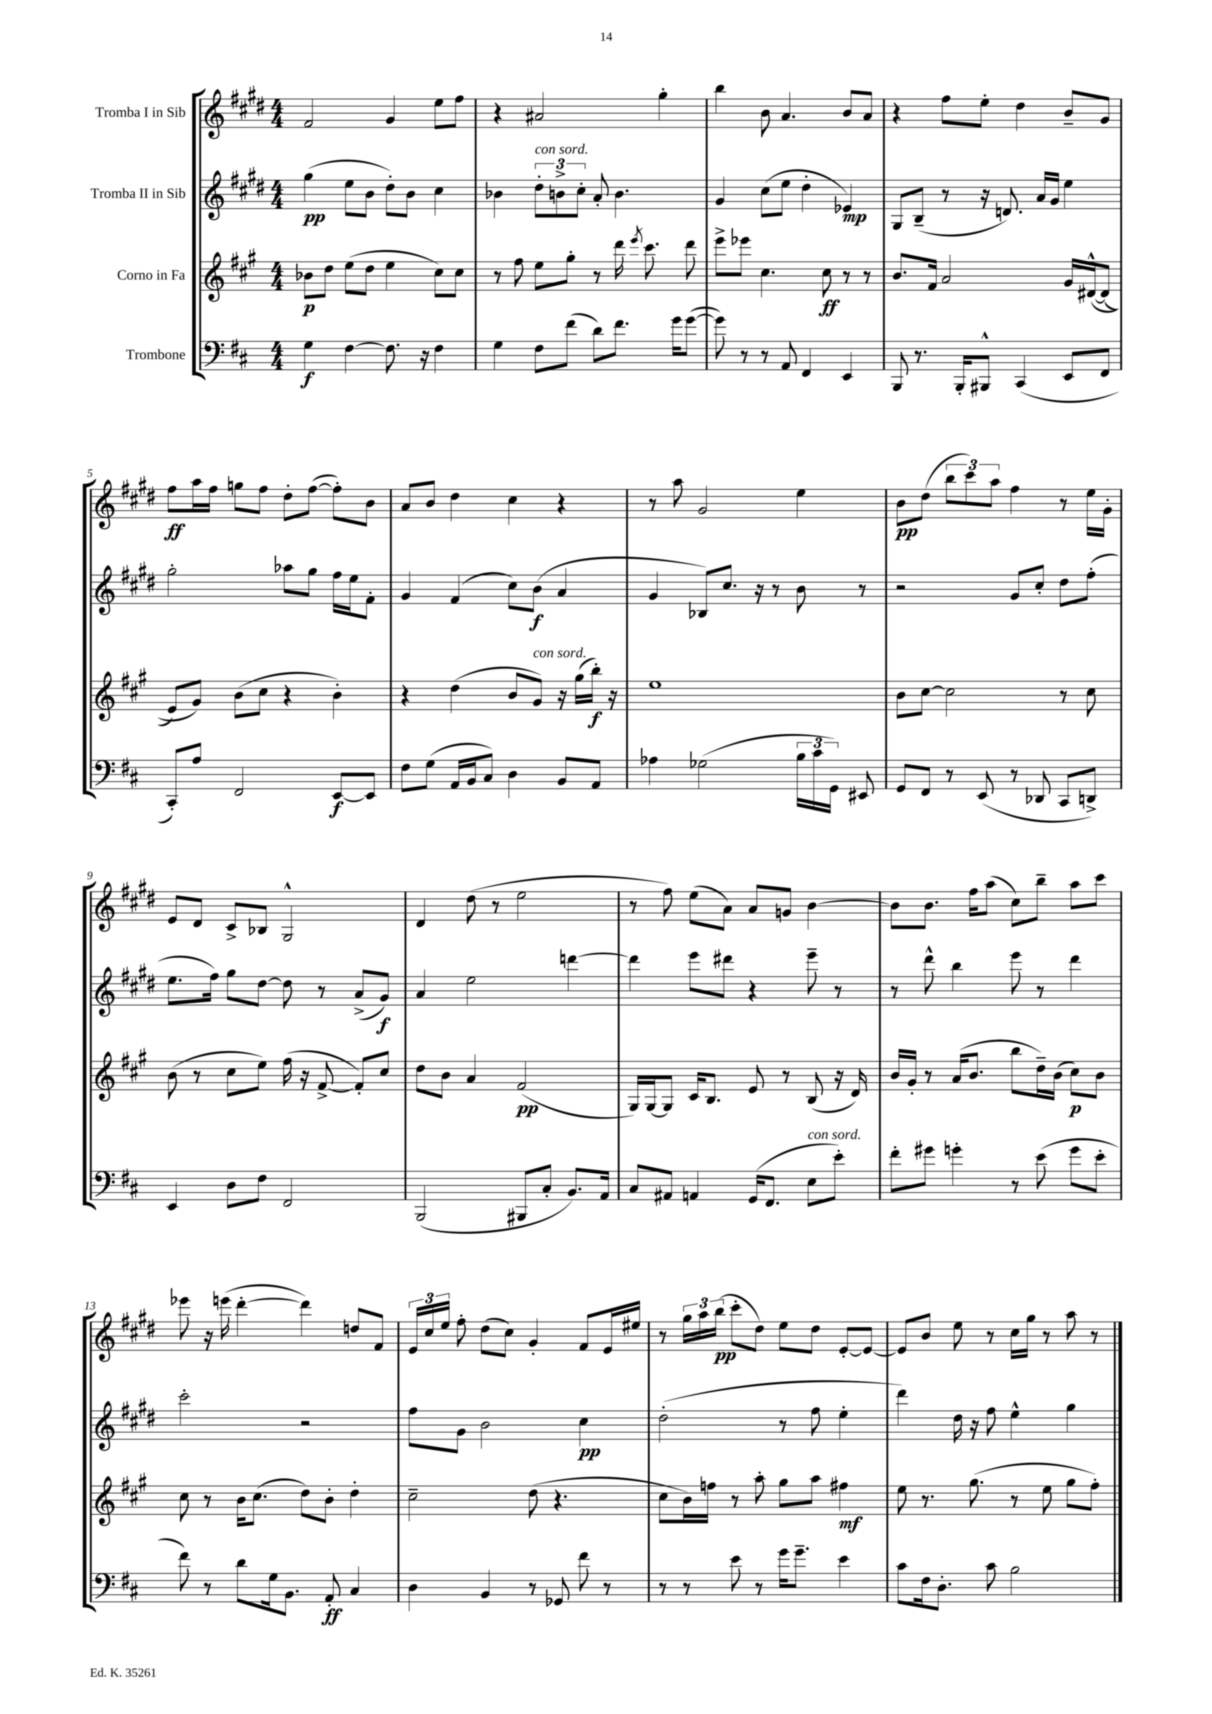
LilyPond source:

<<
\new StaffGroup <<
\new Staff = "s0" \with { instrumentName = "Tromba I in Sib" } {
    \clef treble \key e \major \numericTimeSignature \time 4/4
    \autoBeamOff fis'2 gis'4 e''8[ fis''8] |
    r4 ais'2 gis''4-. |
    b''4 b'8 a'4. b'8[ a'8] |
    r4 fis''8[ e''8]-. dis''4 b'8[-- gis'8] |
    fis''8[\ff a''16 fis''16] g''8[ fis''8] dis''8[-. fis''8]~( fis''8[-.) b'8] |
    a'8[ b'8] dis''4 cis''4 r4 |
    r8 a''8 gis'2 e''4 |
    b'8[\pp dis''8]( \tuplet 3/2 { b''8[ cis'''8) a''8] } fis''4 r8 e''16[ gis'16]-. |
    e'8[ dis'8] cis'8[-> bes8] gis2-^ |
    dis'4 dis''8( r8 e''2 |
    r8 fis''8) e''8[( a'8]) a'8[ g'8] b'4~ |
    b'8[ b'8.] fis''16[ a''8]( cis''8[) b''8]-- a''8[ cis'''8] |
    ees'''8 r16 e'''16( dis'''4~-. dis'''4) d''8[ fis'8] |
    \tuplet 3/2 { e'16[ cis''16 e''16] } fis''8-. dis''8[( cis''8]) gis'4-. fis'8[ e'16 eis''16] |
    r8 \tuplet 3/2 { gis''16[ a''16 b''16]\pp( } cis'''8[-. dis''8]) e''8[ dis''8] e'8[~-. e'8]~ |
    e'8[ b'8] e''8 r8 cis''16[ gis''16] r8 a''8 r8 \bar "|." |
}
\new Staff = "s1" \with { instrumentName = "Tromba II in Sib" } {
    \clef treble \key e \major \numericTimeSignature \time 4/4
    \autoBeamOff gis''4\pp( e''8[ b'8] dis''8[-.) b'8] cis''4 |
    bes'4 \tuplet 3/2 { dis''8[-.^\markup { \italic "con sord." } b'8-> cis''8]-. } a'8-. b'4. |
    gis'4 cis''8[( e''8] dis''4-. ees'4\mp) |
    gis8[ b8]--( r8 r16 d'8.) a'16[ gis'16] e''4 |
    gis''2-. aes''8[ gis''8] fis''16[ e''16 fis'8]-. |
    gis'4 fis'4( cis''8[) b'8]\f( a'4 |
    gis'4 bes8[) cis''8.] r16 r8 b'8 r8 |
    r2 gis'8[ cis''8]-. dis''8[ fis''8]-.( |
    e''8.[ fis''16]) gis''8[ dis''8]~ dis''8 r8 a'8[->( gis'8]\f) |
    a'4 e''2 d'''4~ |
    d'''4 e'''8[ dis'''8] r4 e'''8-- r8 |
    r8 dis'''8-^ b''4 e'''8 r8 dis'''4 |
    cis'''2-. r2 |
    fis''8[ gis'8] b'2 cis''4\pp |
    dis''2-.( r8 fis''8 e''4-. |
    dis'''4) dis''16 r16 fis''8 e''4-^ gis''4 \bar "|." |
}
\new Staff = "s2" \with { instrumentName = "Corno in Fa" } {
    \clef treble \key a \major \numericTimeSignature \time 4/4
    \autoBeamOff bes'8[\p d''8] e''8[( d''8] e''4 cis''8[) cis''8] |
    r8 fis''8 e''8[ gis''8]-. r8 d'''16 \acciaccatura { e'''8 } cis'''8. d'''8 |
    e'''8[-> ees'''8] cis''4. cis''8\ff r8 r8 |
    b'8.[ fis'16] a'2 gis'16[ dis'16~-^\( dis'8]( |
    e'8[) gis'8]\) b'8[( cis''8] r4 b'4-.) |
    r4 d''4( b'8[ gis'8]^\markup { \italic "con sord." }) r16 gis''16[( b''16]-.\f) r16 |
    e''1 |
    b'8[ cis''8]~ cis''2 r8 cis''8 |
    b'8( r8 cis''8[ e''8]) fis''16( r16 fis'8~-> fis'8[-.) cis''8] |
    d''8[ b'8] a'4 fis'2\pp( |
    gis16[) gis16~ gis8] cis'16[ b8.] e'8 r8 b8( r16 d'16) |
    b'16[ gis'16]-. r8 a'16[( b'8.] b''8[ d''16--) b'16]( cis''8[\p) b'8] |
    cis''8 r8 b'16[ cis''8.]( d''8[) b'8]-. d''4-. |
    cis''2-- d''8( r4. |
    cis''8[ b'16) f''16] r8 a''8-. gis''8[ a''8] fis''4\mf |
    e''8 r8. gis''8.( r8 e''8 gis''8[ fis''8]-.) \bar "|." |
}
\new Staff = "s3" \with { instrumentName = "Trombone" } {
    \clef bass \key d \major \numericTimeSignature \time 4/4
    \autoBeamOff g4\f fis4~ fis8. r16 fis4 |
    g4 fis8[ fis'8]( d'8[) fis'8.] g'16[ g'8]~( |
    g'8) r8 r8 a,8 fis,4 e,4 |
    b,,8 r8. b,,16[-. bis,,8]-^ cis,4( e,8[ fis,8] |
    cis,8[-.) a8] fis,2 e,8[~\f e,8] |
    fis8[ g8]( a,16[ b,16 cis8]) d4 b,8[ a,8] |
    aes4 ges2( \tuplet 3/2 { b16[ cis'16 g,16]) } eis,8 |
    g,8[ fis,8] r8 e,8( r8 des,8 cis,8[ d,8]->) |
    e,4 d8[ fis8] fis,2 |
    b,,2( bis,,8[ cis8]-. b,8.[) a,16] |
    cis8[ ais,8] a,4 g,16[( fis,8.] e8[^\markup { \italic "con sord." } e'8]-.) |
    fis'8[-. gis'8] g'4-. r8 e'8( g'8[ e'8]-. |
    fis'8) r8 d'8[ g16 b,8.] a,8-.\ff cis4 |
    d4 b,4 r8 ges,8 fis'8 r8 |
    r8 r8 e'8 r8 g'16[ g'8.]-- e'4 |
    cis'8[ fis16 d8.]-. cis'8 b2 \bar "|." |
}
>>
>>
